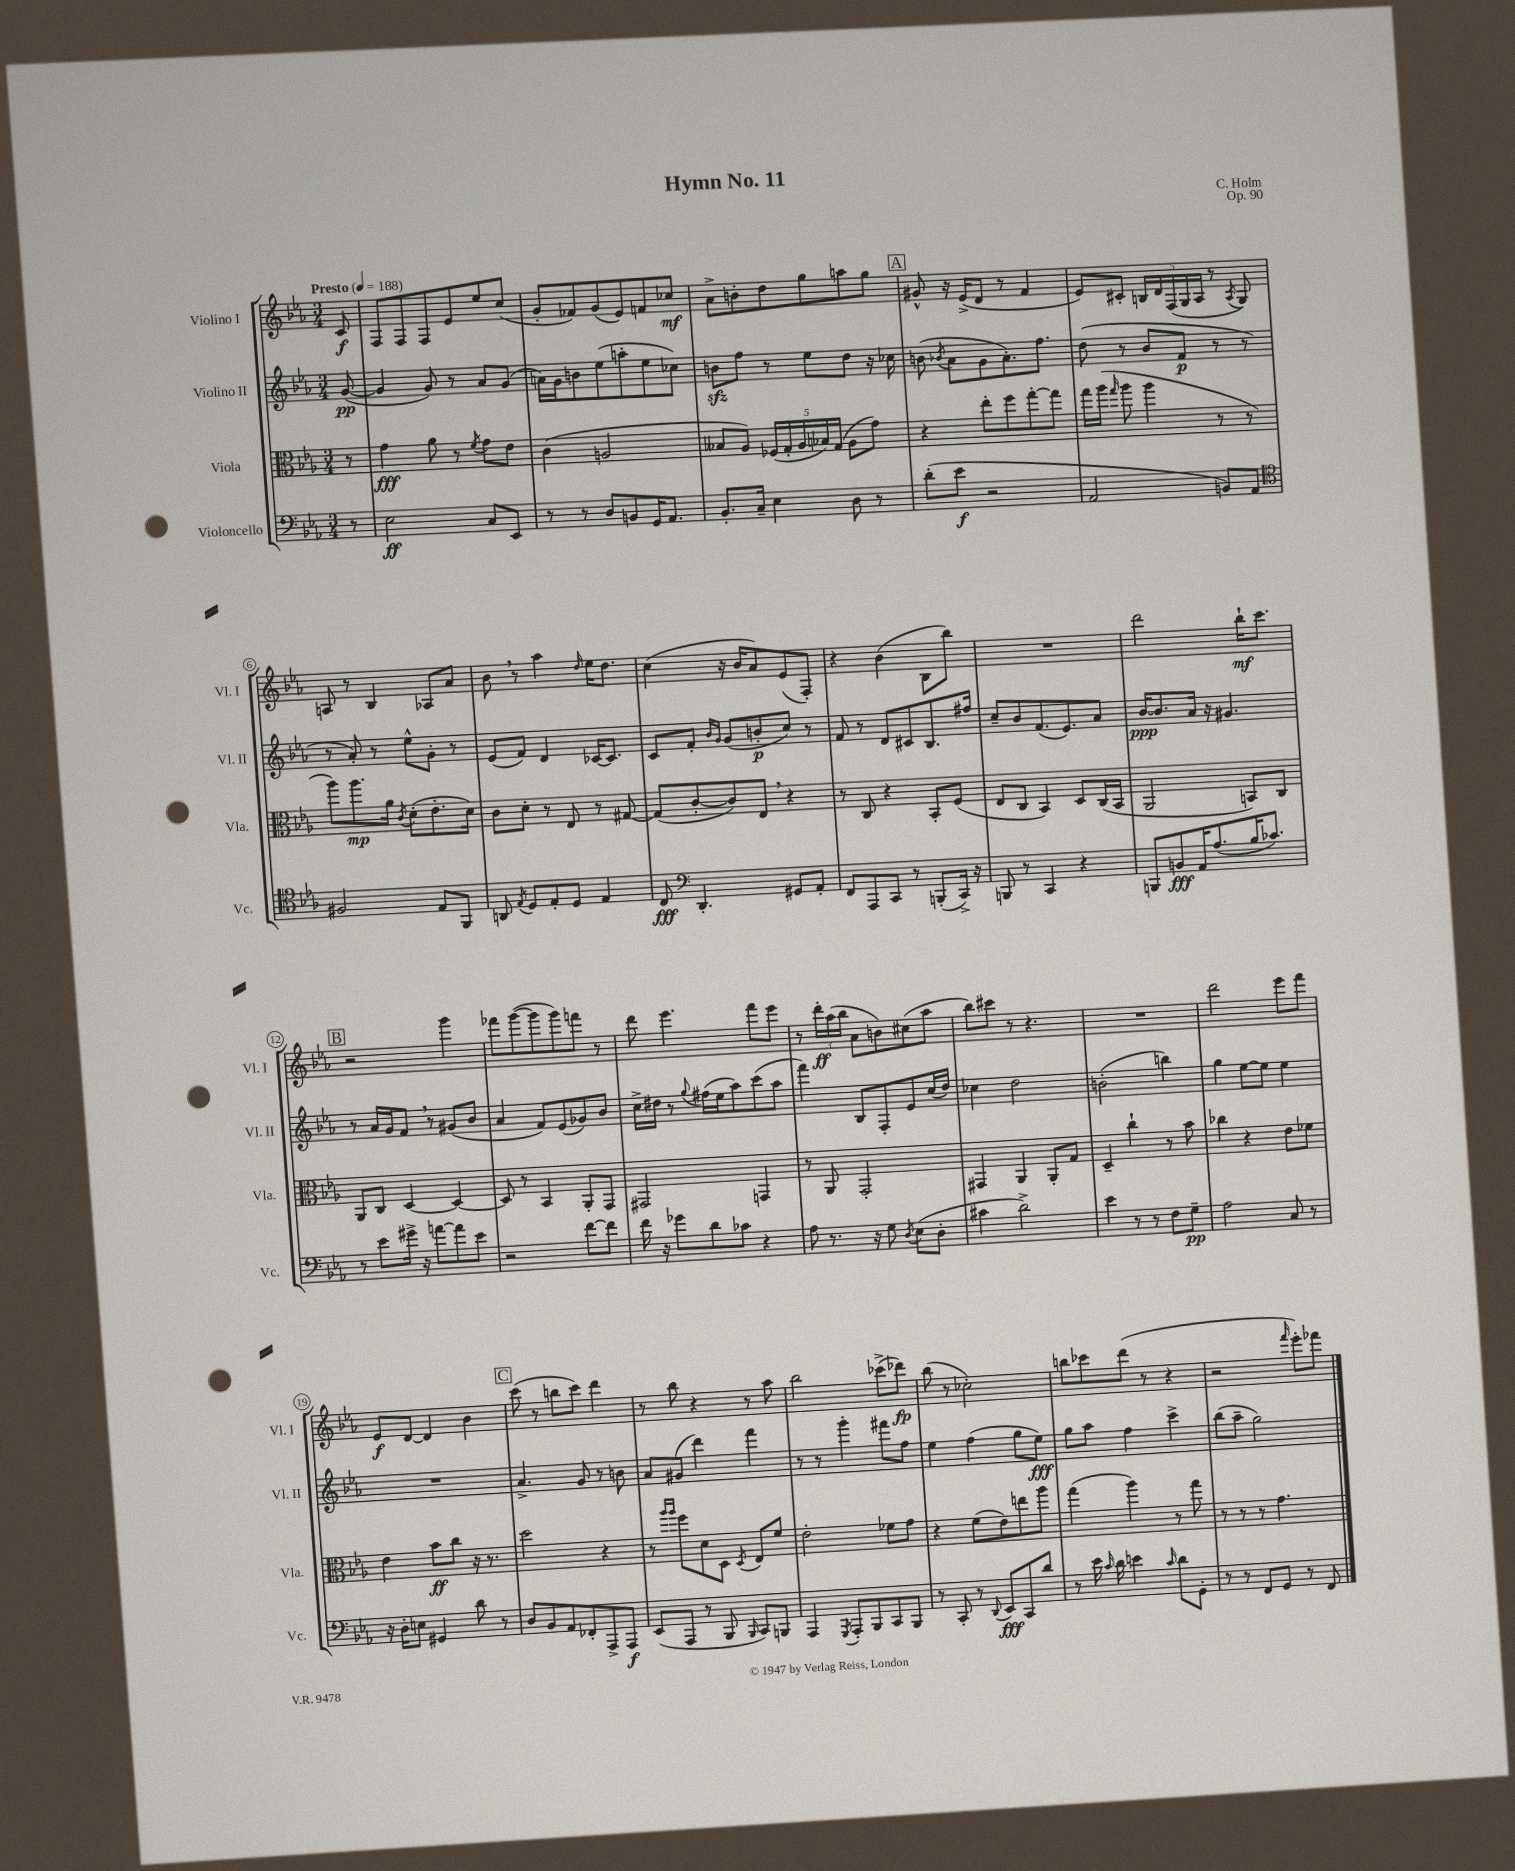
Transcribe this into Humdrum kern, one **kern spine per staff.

**kern	**kern	**kern	**kern
*staff4	*staff3	*staff2	*staff1
*clefF4	*clefC3	*clefG2	*clefG2
*k[b-e-a-]	*k[b-e-a-]	*k[b-e-a-]	*k[b-e-a-]
*M3/4	*M3/4	*M3/4	*M3/4
*MM188	*MM188	*MM188	*MM188
8r	8r	([8g	8c
=	=	=	=
2E-	4g	4g]	8F
.	.	.	8F
.	8a-	8g)	8F
.	8r	8r	8e-
.	8qf	.	.
8C	8g	8a-	8ee-
8EE-	8e-	(8g	(8cc
=	=	=	=
8r	(4c	16a)	8g'
.	.	16g	.
8r	.	8b	8f-)
8D	2A	(8ee-	(8g
8BB	.	8aa'	8e-)
16GG	.	8ee-	8f
8.AA-	.	.	.
.	.	8cc-)	8cc-
=	=	=	=
8.BB-'	8B--	8b	8a-^
.	8A-)	8ff	8b'
16C~	.	.	.
4E-	(20F-	8r	8dd
.	20G'	.	.
.	20A-	.	.
.	.	8ee-	8gg
.	20B-)	.	.
.	(20G	.	.
8D	8A-	8dd	8aa
8r	8g)	16r	8gg
.	.	16cc-	.
=	=	=	=
(8d'	4r	(8b	8g#^^
.	.	8qb-	.
8e-	.	8a-	16r
.	.	.	(16e-^
2r	8ee-'	8g	8d
.	8ff	8.a-')	8r
.	[8gg'	.	4f
.	.	8.ff	.
.	8gg]	.	.
=	=	=	=
2AA-	16gg	(8dd	8e-)
.	(16aa-	.	.
.	16qqgg	.	.
.	8aa-	8r	8c#'
.	4aa-	8b-	20B
.	.	.	20d
.	.	.	(20F
.	.	8f	.
.	.	.	20G
.	.	.	20A-
8BB)	8r	8r	8r
.	.	.	8qA-
8AA-	8r	8r	8G)
=	=	=	=
*clefC4	*	*	*
2F#	8aa-)	8r	8A
.	8.aa-	8a-')	8r
.	.	8r	4B-
.	16a-	.	.
.	8qc	.	.
.	(8d'	8ee-^^	.
8E-	8.e-'	8g'	8A-
8FF	.	8r	8a-
.	16d)	.	.
=	=	=	=
8AA	8c	(8e-	8b-
8qE-	.	.	.
8D	8d'	8f)	8r
8E-'	8r	4d	4aa-
8D	8E-	.	.
.	.	.	16qqdd
4E-	8r	[16c-	16ee-
.	.	8.c-]	8.dd
.	[8G#	.	.
=	=	=	=
8C	(8G#]	8c	(4cc
*clefF4	*	*	*
4.DD'	[8c'	8f'	.
.	.	16qqb-	.
.	.	16qqg	.
.	8c])	(8g	16r
.	.	.	16b-
.	8E-	8b'	8a-)
8GG#	4r	8cc)	(8e-
8AA-'	.	8r	8F')
=	=	=	=
8FF	8r	8f	4r
8AAA-	8C	8r	.
8CC	4r	8d	(4b-
8r	.	8c#	.
(8BBB'	8BB-'	8.B-	8B-
16CC^)	(8F	.	8bb-)
16r	.	16ff#	.
=	=	=	=
8BBB	8E-	8cc~	2.r
8r	8C	8b-	.
4CC	4BB-)	(8.f	.
.	.	8.e-)	.
4r	8D	.	.
.	(16C	8a-	.
.	16BB-	.	.
=	=	=	=
8BBB	2AA-	[16b-	2ddd
.	.	8.b-]	.
8BB	.	.	.
16AA-	.	16a-	.
(8.A-	.	16r	.
.	.	4.g#	.
16B-	8BB)	.	16bb-`
8.c-)	.	.	8.ccc
.	8C	.	.
=	=	=	=
8r	8AA-	8r	2r
8e-	8C	16a-	.
.	.	16g	.
16g#^	[4D	8f	.
16r	.	.	.
[8a	.	8r	.
8a]	4D_	(8g#	4ggg
8e-	.	8b-	.
=	=	=	=
2r	8D]	4a-	8fff-
.	8r	.	([8ggg
.	4BB-	8f)	8ggg]
.	.	(8e-	8ggg)
[8f	8AA-'	8g-)	8fff
8f]	8GG	8b-	8r
=	=	=	=
16f	2GG#	16cc^	8ddd
16r	.	16dd#	.
8g-	.	8r	4.eee-
.	.	8qqgg	.
8d	.	(16ff#	.
.	.	16ee-	.
8c-	.	8aa-)	.
4r	4GG	(8ccc	8fff
.	.	8aa-	8eee-
=	=	=	=
8A-	8r	4fff)	8r
8.r	8AA-	.	24ddd'
.	.	.	(24aa-
.	.	.	24bb-
.	2GG'	8B-	8a-
16r	.	.	.
8G	.	8F'	8b)
8qD	.	.	.
(8E-	.	8e-	(8cc#
8D'	.	(16cc	8aa-
.	.	16dd)	.
=	=	=	=
4c#	4GG#	4cc-	8bb-)
.	.	.	8ccc#
2d^)	4AA-	2dd	8r
.	.	.	4.r
.	8AA-'	.	.
.	8G	.	.
=	=	=	=
4e-	4D~	(2b'	2.r
8r	4cc`	.	.
8r	.	.	.
8F	8r	4bb)	.
8G~	8b-	.	.
=	=	=	=
2A-	4cc-	4gg	2ddd
.	4r	[8ee-	.
.	.	8ee-]	.
8C	8e-	4ee-	8eee-
8r	8f-	.	8fff
=	=	=	=
16r	4e-	2.r	8e-
16D'	.	.	.
8E	.	.	[8d
4GG#	8b-	.	4d]
.	8cc	.	.
8d	16r	.	4b-
.	8.r	.	.
8r	.	.	.
=	=	=	=
8D	2dd	4.a-^	(8ccc
8BB-	.	.	8r
8AA-	.	.	8bb
8FF-'	.	8g	8ccc)
8AAA-^	4r	8r	4ddd
8AAA-	.	8b	.
=	=	=	=
(8EE-	8r	8a-	8r
.	16qqaa-	.	.
.	16qqaa-	.	.
8AAA-	8ff	(8g#	8bb-
8r	8d	4ddd)	4r
8BBB-	8D	.	.
16qqBBB-	8qD	.	.
8CC)	8E-	4fff	8r
8BBB	8f	.	8aa-
=	=	=	=
4AAA-	2e-'	8r	2bb-
.	.	8r	.
8qGGG	.	.	.
8AAA-'	.	4ggg'	.
8BBB-	.	.	.
8CC	8f-	8fff#	(8ccc-^
8BBB-	8g	8ff	8ddd-)
=	=	=	=
8r	4r	4ee-	(8bb-
8CC'	.	.	8r
8r	(8f	(4ff	2cc-')
8qqDD	.	.	.
8EE-	8e-)	.	.
8CC	8ee	8gg	.
8d	8aa-	8ee-)	.
=	=	=	=
8r	(4gg	8gg	8bb
16e-	.	8aa-	8ccc-
16qqc	.	.	.
16d	.	.	.
4e	4aa-)	4ff	(8ddd
.	.	.	8r
16qqc	.	.	.
8d	8r	4ccc^	4r
8GG'	8gg	.	.
=	=	=	=
8r	8r	(8bb-	2r
8r	8r	8aa-~	.
8FF	8r	2gg)	.
8GG	4.g	.	.
.	.	.	16qqfff
8r	.	.	8eee-')
8FF	.	.	8fff-
==	==	==	==
*-	*-	*-	*-
